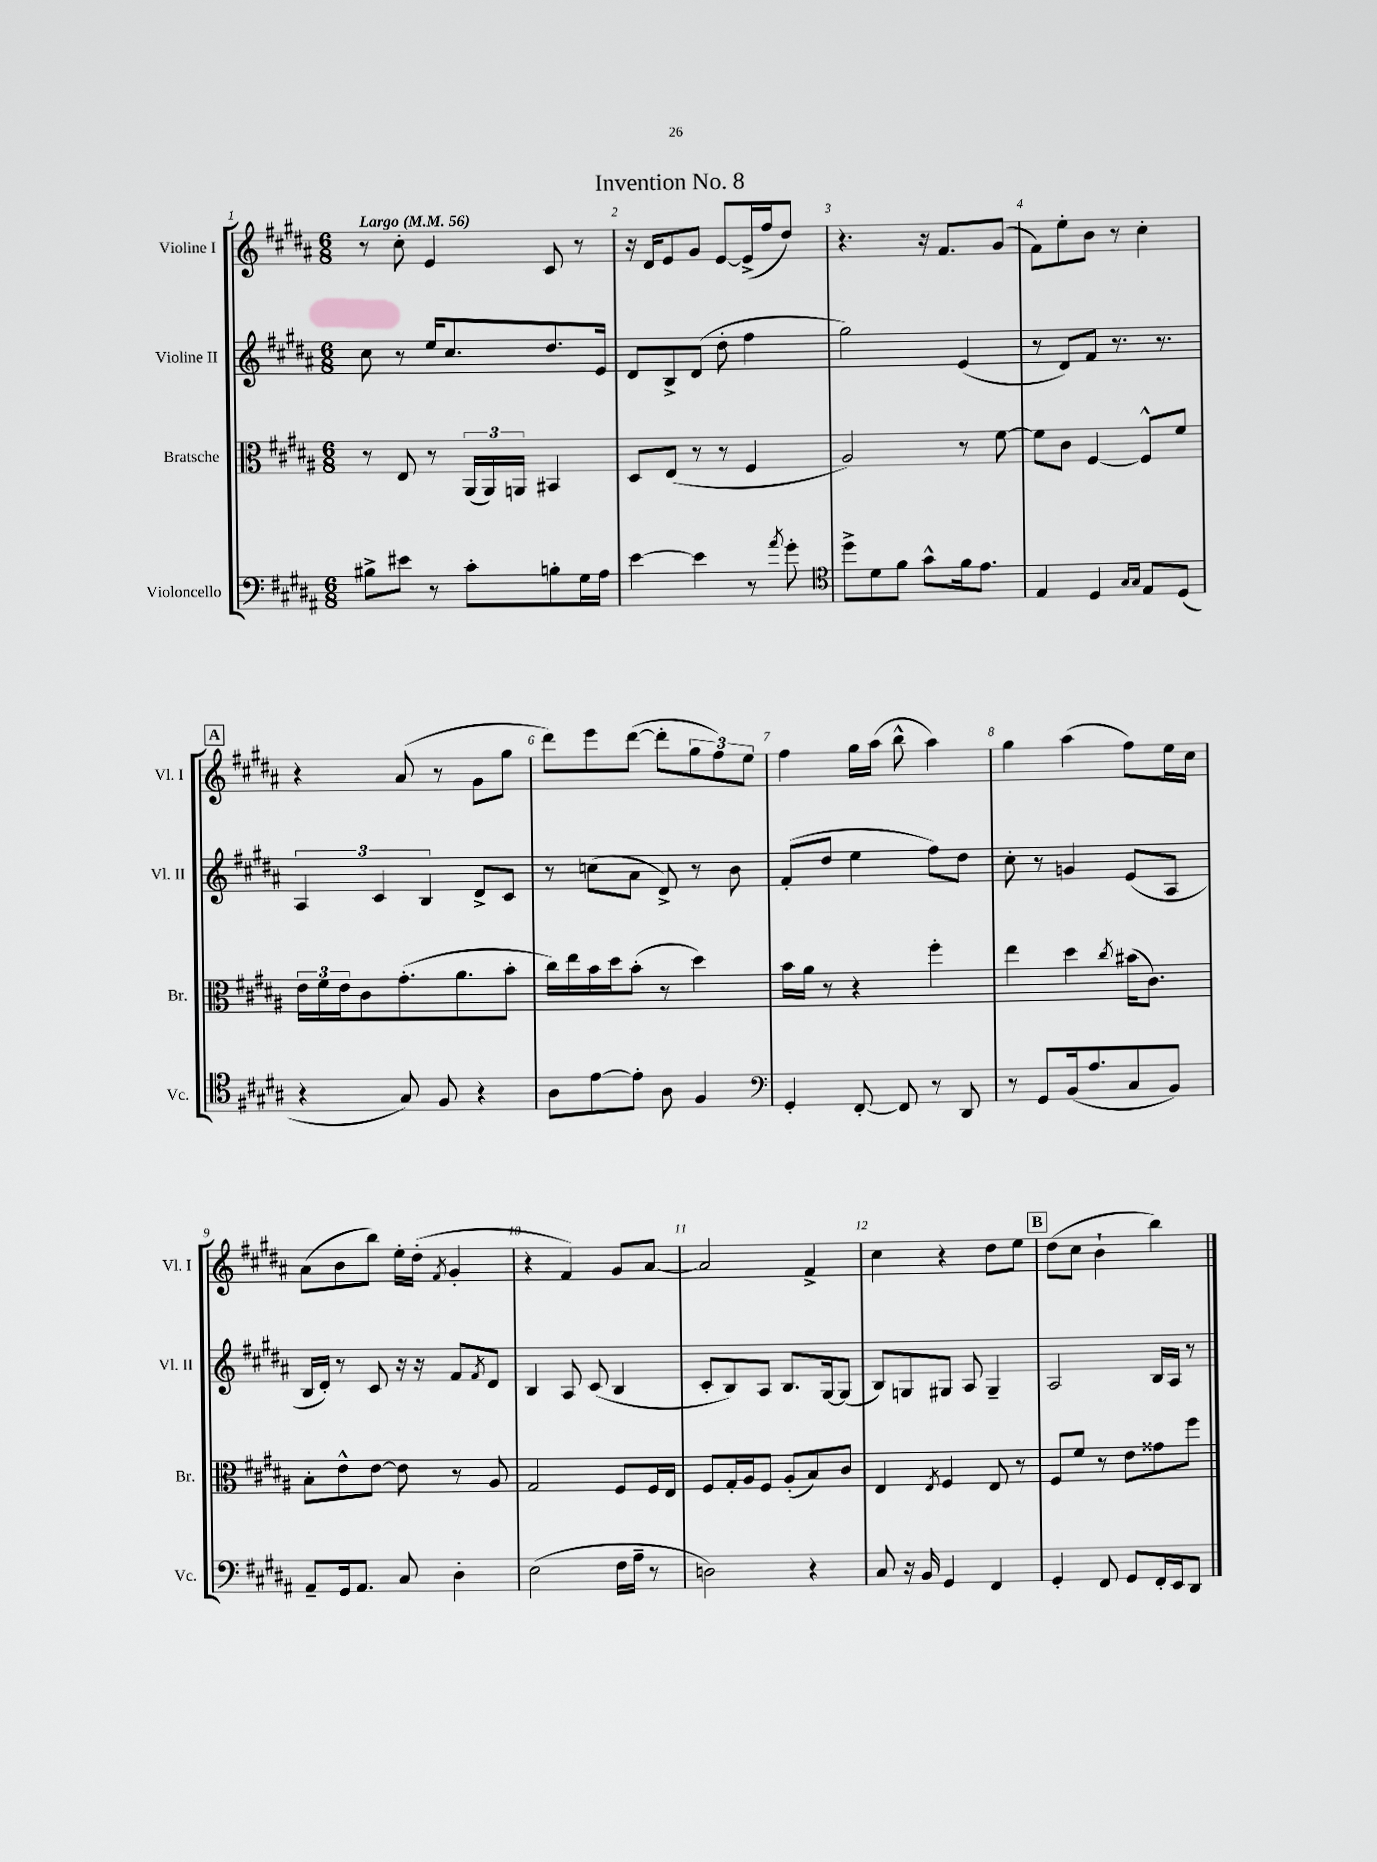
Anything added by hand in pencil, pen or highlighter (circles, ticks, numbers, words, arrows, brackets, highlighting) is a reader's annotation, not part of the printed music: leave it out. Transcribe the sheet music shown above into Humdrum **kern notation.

**kern	**kern	**kern	**kern
*part4	*part3	*part2	*part1
*staff4	*staff3	*staff2	*staff1
*I"Violoncello	*I"Bratsche	*I"Violine II	*I"Violine I
*I'Vc.	*I'Br.	*I'Vl. II	*I'Vl. I
*clefF4	*clefC3	*clefG2	*clefG2
*k[f#c#g#d#a#]	*k[f#c#g#d#a#]	*k[f#c#g#d#a#]	*k[f#c#g#d#a#]
*M6/8	*M6/8	*M6/8	*M6/8
*MM56	*MM56	*MM56	*MM56
=1	=1	=1	=1
!	!	!	!LO:TX:a:B:t=Largo
8B#X^\L	8r	8cc#\	8r
8e#X\J	8E/	8r	8cc#'\
8r	8r	16ee/KL	4e/
.	.	8.cc#/	.
8c#'\L	(24AA#/LL	.	.
.	24AA#/)	.	.
.	24AAn/JJ	.	.
8Bn'\	4BB#X/	8.dd#/	8c#/
16G#\L	.	.	8r
16A#\JJ	.	16e/Jk	.
=2	=2	=2	=2
[4e\	8D#/L	8d#/L	16r
.	.	.	16d#/KL
.	(8E/J	8B^/	8e/
4e\]	8r	(8d#/J	8g#/J
.	8r	8dd#'\	[8e/L
8r	4F#/	4ff#\	(16e^/L]
.	.	.	16ff#/J
8qa#/	.	.	.
8g#'\	.	.	8dd#/J)
=3	=3	=3	=3
*clefC4	*	*	*
8dd#^\L	2A#/)	2gg#\)	4.r
8d#\	.	.	.
8f#\J	.	.	.
8g#^^\L	.	.	16r
.	.	.	8.f#/L
16f#\k	8r	(4e/	.
8.e\J	.	.	.
.	[8f#\	.	(8g#/J
=4	=4	=4	=4
4E/	8f#\L]	8r	8f#\L)
.	8c#\J	8d#/L)	8ee'\
4D#/	[4F#/	8f#/J	8b\J
.	.	8.r	8r
16qqG#/LL	.	.	.
16qqG#/JJ	.	.	.
8E/L	8F#^^/L]	.	4cc#'\
.	.	8.r	.
(8D#/J	8f#/J	.	.
!!LO:LB:g=z
!!LO:REH:place=s1:t=A
=5	=5	=5	=5
4r	24e\LL	6A#/	4r
.	24f#\	.	.
.	24e\J	.	.
.	8c#\	.	.
.	.	6c#/	.
8G#/)	(8.g#'\	.	(8a#/
.	.	6B/	.
8F#/	.	.	8r
.	8.a#\	.	.
4r	.	8d#^/L	8g#\L
.	8b'\J	8c#/J	8gg#\J
=6	=6	=6	=6
8A#\L	16cc#\LL)	8r	8ddd#\L)
.	16ee\	.	.
[8e\	16b\	(8ccn\L	8eee\
.	16dd#\J	.	.
8e'\J]	(8b'\J	8a#\J	([8ddd#\J
8A#\	8r	8d#^/)	8ddd#'\L]
4F#/	4dd#\)	8r	12gg#\
.	.	.	12ff#\)
.	.	8b\	.
.	.	.	12ee\J
=7	=7	=7	=7
*clefF4	*	*	*
4GG#'/	16b\LL	(8f#'/L	4ff#\
.	16a#\JJ	.	.
.	8r	8dd#/J	.
[8FF#'/	4r	4ee\	16gg#\LL
.	.	.	(16aa#\JJ
8FF#/]	.	.	8bb^^\
8r	4ff#'\	8ff#\L)	4aa#\)
8DD#/	.	8dd#\J	.
=8	=8	=8	=8
8r	4ee\	8cc#'\	4gg#\
8GG#/L	.	8r	.
(16BB/k	4dd#\	4gn/	(4aa#\
8.A#/	.	.	.
.	8qcc#/	.	.
8C#/	(16b#X\KL	(8e/L	8ff#\L)
.	8.c#\J)	.	.
8BB/J)	.	8A#/J	16ee\L
.	.	.	16cc#\JJ
!!LO:LB:g=z
=9	=9	=9	=9
8AA#~/L	8B'\L	16B/LL	(8a#\L
.	.	16d#'/JJ)	.
16GG#/k	8e^^\	8r	8b\
8.AA#/J	.	.	.
.	[8e\J	8c#/	8bb\J)
8C#/	8e\]	16r	16ee'\LL
.	.	16r	(16dd#'\JJ
.	.	.	8qf#/
4D#'\	8r	8f#/L	4g#'/
.	.	8qf#/	.
.	8A#/	8d#/J	.
=10	=10	=10	=10
(2E\	2G#/	4B/	4r
.	.	8A#/	4f#/)
.	.	(8c#/	.
16F#\LL	8F#/L	4B/	8g#/L
16A#~\JJ	.	.	.
8r	16F#/L	.	[8a#/J
.	16E/JJ	.	.
=11	=11	=11	=11
2Dn\)	8F#/L	8c#'/L	2a#/]
.	16G#'/L	8B/)	.
.	16A#/J	.	.
.	8F#/J	8A#/J	.
.	(8A#'/L	8.B/L	.
4r	8B/)	.	4f#^/
.	.	[16G#/k	.
.	8c#/J	(8G#/J]	.
=12	=12	=12	=12
8C#/	4E/	8B/L)	4cc#\
16r	.	8Gn/	.
16BB/	.	.	.
.	8qE/	.	.
4GG#/	4F#/	8G#X/J	4r
.	.	8A#/	.
4FF#/	8E/	4G#~/	8dd#\L
.	8r	.	8ee\J
!!LO:REH:place=s1:t=B
=13	=13	=13	=13
4GG#'/	8F#/L	2A#/	(8dd#\L
.	8f#/J	.	8cc#\J
8FF#/	8r	.	4b`\
8GG#/L	8e\L	.	.
16FF#'/L	8g##X\	16B/LL	4bb\)
16EE/J	.	16A#/JJ	.
8DD#/J	8ff#\J	8r	.
==	==	==	==
*-	*-	*-	*-
